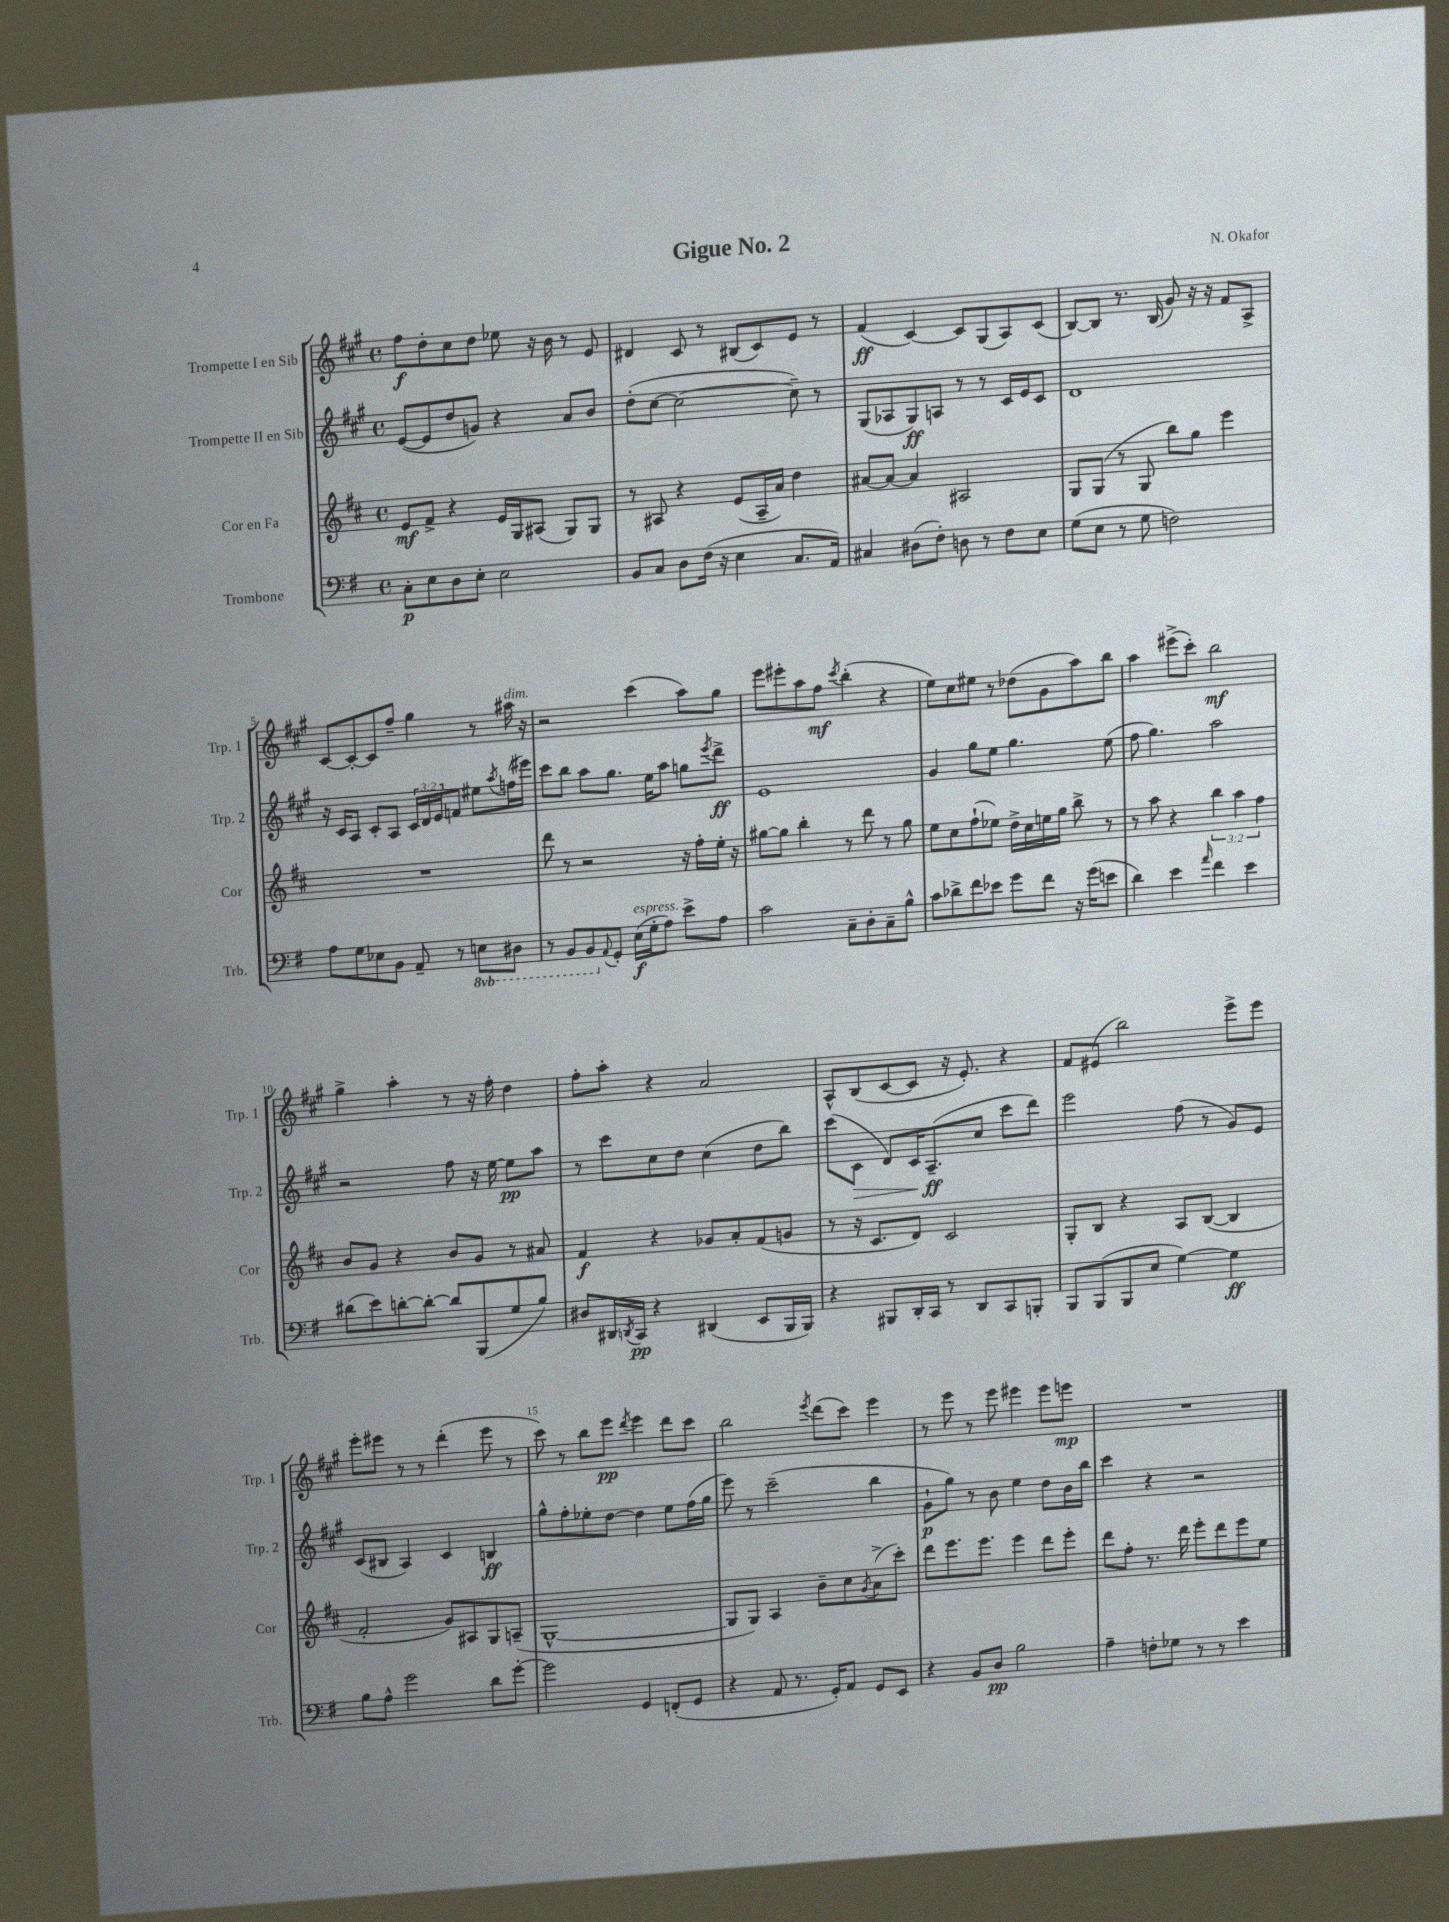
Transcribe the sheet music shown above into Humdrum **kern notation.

**kern	**dynam	**kern	**dynam	**kern	**dynam	**kern	**dynam
*part4	*part4	*part3	*part3	*part2	*part2	*part1	*part1
*staff4	*staff4	*staff3	*staff3	*staff2	*staff2	*staff1	*staff1
*I"Trombone	*	*I"Cor en Fa	*	*I"Trompette II en Sib	*	*I"Trompette I en Sib	*
*I'Trb.	*	*I'Cor	*	*I'Trp. 2	*	*I'Trp. 1	*
*clefF4	*	*clefG2	*	*clefG2	*	*clefG2	*
*k[f#]	*	*k[f#c#]	*	*k[f#c#g#]	*	*k[f#c#g#]	*
*M4/4	*	*M4/4	*	*M4/4	*	*M4/4	*
*met(c)	*	*met(c)	*	*met(c)	*	*met(c)	*
=1	=1	=1	=1	=1	=1	=1	=1
8C'\L	p	8e/L	mf	([8e/L	.	8ff#\L	f
8E\	.	8f#^/J	.	8e/]	.	8dd'\	.
8D\	.	4r	.	8dd/	.	8cc#\	.
8E'\J	.	.	.	8gn/J)	.	8dd\J	.
2E\	.	16e/LL	.	4r	.	8ee-X\	.
.	.	16G/J	.	.	.	.	.
.	.	(8A#X/J	.	.	.	16r	.
.	.	.	.	.	.	16b\	.
.	.	8G/L)	.	8a/L	.	8r	.
.	.	8G/J	.	8b/J	.	8e/	.
=2	=2	=2	=2	=2	=2	=2	=2
8BB/L	.	8r	.	(8dd'\L	.	4d#X/	.
8C/J	.	8A#X/	.	[8cc#\J	.	.	.
8D\L	.	4r	.	2cc#\_	.	8c#/	.
(16F#\Jk	.	.	.	.	.	8r	.
16r	.	.	.	.	.	.	.
4E\	.	(8e/L	.	.	.	(8B#X/L	.
.	.	16A#~/L	.	.	.	8c#/)	.
.	.	16a/JJ)	.	.	.	.	.
8.C/L	.	4dd\	.	8cc#~\])	.	8e/J	.
.	.	.	.	8r	.	8r	.
16AA/Jk)	.	.	.	.	.	.	.
=3	=3	=3	=3	=3	=3	=3	=3
4C#X/	.	[8a#X/L	.	(8G#/L	.	(4f#/	ff
.	.	8a#/J_	.	8A-X/	.	.	.
(8D#X\L	.	4a#/]	.	8G#/)	ff	[4c#/)	.
8F#'\J)	.	.	.	8An/J	.	.	.
8Dn\	.	2A#X/	.	8r	.	8c#/L]	.
8r	.	.	.	8r	.	(8G#/	.
8F#\L	.	.	.	16c#/LL	.	8A/)	.
.	.	.	.	16e/J	.	.	.
8E\J	.	.	.	8c#/J	.	(8c#/J	.
=4	=4	=4	=4	=4	=4	=4	=4
(8G\L	.	8G/L	.	1d	.	[8B/L)	.
8E\J	.	(8G/J	.	.	.	8B/J]	.
8r	.	8r	.	.	.	8.r	.
8G\	.	8G/	.	.	.	.	.
.	.	.	.	.	.	(16B/	.
2Fn\)	.	8bb\L)	.	.	.	8g#/)	.
.	.	8gg\J	.	.	.	16r	.
.	.	.	.	.	.	16r	.
.	.	4eee\	.	.	.	8f#/L	.
.	.	.	.	.	.	8A^/J	.
!!LO:LB:g=z
=5	=5	=5	=5	=5	=5	=5	=5
8A\L	.	1r	.	16r	.	[8c#/L	.
.	.	.	.	16c#/KL	.	.	.
8G\	.	.	.	8A/J	.	8c#'/_	.
8E-X\	.	.	.	8c#'/L	.	8c#/]	.
8BB\J	.	.	.	8A/J	.	8ff#~/J	.
8AA~/	.	.	.	24c#/LL	.	4gg#\	.
.	.	.	.	24d/	.	.	.
.	.	.	.	24e/J	.	.	.
8r	.	.	.	8fn/J	.	.	.
*8ba	*	*	*	*	*	*	*
8EEn\L	.	.	.	8ee#X\L	.	8r	.
.	.	.	.	8qaa/	.	.	.
!	!	!	!	!	!	!LO:TX:a:i:t=dim.	!
8DD#X\J	.	.	.	(16ffn\L	.	16aa#X\	.
.	.	.	.	16eee#X\JJ)	.	16r	.
=6	=6	=6	=6	=6	=6	=6	=6
8r	.	8ddd\	.	8ccc#\L	.	2r	.
8BBB/L	.	8r	.	8bb\J	.	.	.
8BBB/	.	2r	.	8aa\L	.	.	.
*X8ba	*	*	*	*	*	*	*
8qqAA/	.	.	.	.	.	.	.
8GG'/J	.	.	.	8.gg#\J	.	.	.
!LO:TX:a:i:t=espress.	!	!	!	!	!	!	!
(16E\LL	f	.	.	.	.	(4ccc#\	.
16G'\J	.	.	.	16ee\KL	.	.	.
8A\J)	.	.	.	8aa\J	.	.	.
8e^\L	.	16r	.	8ggn\L	.	8aa\L)	.
.	.	16ff#'\LL	.	.	.	.	.
.	.	.	.	8qeee/	.	.	.
8A\J	.	16ee'\JJ	.	8ddd^\J	ff	8gg#\J	.
.	.	16r	.	.	.	.	.
=7	=7	=7	=7	=7	=7	=7	=7
2c\	.	[8gg#X\L	.	1e	.	8eee\L	.
.	.	8gg#\J]	.	.	.	8eee#X'\	.
.	.	4bb'\	.	.	.	8aa\	.
.	.	.	.	.	.	8ff#\J	mf
.	.	.	.	.	.	8qccc#/	.
8C~\L	.	8r	.	.	.	(4bb'\	.
8D'\	.	8ddd\	.	.	.	.	.
8C~\	.	8r	.	.	.	4r	.
8B^^\J	.	8gg#\	.	.	.	.	.
=8	=8	=8	=8	=8	=8	=8	=8
8c\L	.	8ee\L	.	4g#/	.	8ee\L)	.
8d-X^\	.	8cc#\	.	.	.	8cc#\	.
8f#\	.	(8ff#`\	.	8gg#\L	.	8ee#X\J	.
8e-X\J	.	8ee-X\J)	.	8ee\J	.	8r	.
8g\L	.	16dd^\LL	.	4.gg#\	.	(8dd-X\L	.
.	.	16cc#\	.	.	.	.	.
8f#\J	.	16een\	.	.	.	8g#\	.
.	.	16gg\JJ	.	.	.	.	.
16r	.	8bb^\	.	.	.	8aa\)	.
(16g\KL	.	.	.	.	.	.	.
8en\J	.	8r	.	(8ee\	.	8bb\J	.
=9	=9	=9	=9	=9	=9	=9	=9
4d\)	.	8r	.	8ff#\	.	4aa\	.
.	.	8aa\	.	4.gg#\)	.	.	.
4e\	.	4r	.	.	.	(8eee#X^\L	.
.	.	.	.	.	.	8ccc#'\J)	.
16qqa/	.	.	.	.	.	.	.
4f#\	.	6bb\	.	2aa\	.	2bb\	mf
.	.	6aa\	.	.	.	.	.
4e\	.	.	.	.	.	.	.
.	.	6ff#\	.	.	.	.	.
!!LO:LB:g=z
=10	=10	=10	=10	=10	=10	=10	=10
(8d#X\L	.	8b/L	.	2r	.	4gg#^\	.
8e\)	.	8g/J	.	.	.	.	.
[8dn'\	.	4r	.	.	.	4aa'\	.
8d'\J_	.	.	.	.	.	.	.
8d/L]	.	8b/L	.	8ff#\	.	8r	.
(8BBB/	.	8g/J	.	16r	.	16r	.
.	.	.	.	[16ee\	.	16ff#'\	.
8G/	.	8r	.	8ee\L]	pp	4dd\	.
8B/J)	.	8a#X/	.	8aa\J	.	.	.
=11	=11	=11	=11	=11	=11	=11	=11
8D#X/L	.	4f#/	f	8r	.	8ff#'\L	.
16DD#X/L	.	.	.	8ccc#\L	.	8aa'\J	.
8qDDn/	.	.	.	.	.	.	.
16CC/JJ	pp	.	.	.	.	.	.
4r	.	4r	.	8cc#\	.	4r	.
.	.	.	.	8dd\J	.	.	.
(4DD#X/	.	8g-X/L	.	(4cc#\	.	2a/	.
.	.	8a'/	.	.	.	.	.
8EE/L	.	(8f#/	.	8dd\L	.	.	.
16BBB/L	.	8gn/J	.	8bb\J)	.	.	.
16BBB/JJ)	.	.	.	.	.	.	.
=12	=12	=12	=12	=12	=12	=12	=12
4r	.	8r	.	(8ccc#\L	.	8A^^/L	.
!	!	!	!	!	!LO:HP:b	!	!
.	.	16r	.	8c#\J	>	(8B/	.
.	.	8.c#/L	.	.	.	.	.
8BBB#X/L	.	.	.	8d/L)	.	[8c#/	.
16DD'/L	.	8d/J)	.	16c#/K	.	8c#/J]	.
16CC/JJ	.	.	.	(8.A~/	ff	.	.
8r	.	2c#/	.	.	.	16r	.
.	.	.	.	.	.	8.e'/)	.
8DD/L	.	.	.	8cc#/J	]	.	.
8CC/	.	.	.	8ccc#\L	.	4r	.
8BBBn'/J	.	.	.	8ddd\J)	.	.	.
=13	=13	=13	=13	=13	=13	=13	=13
8BBB/L	.	8G'/L	.	2eee\	.	8f#/L	.
(8BBB/	.	8B/J	.	.	.	(8e#X/J	.
8BBB/	.	4r	.	.	.	2bb\)	.
8E/J	.	.	.	.	.	.	.
[4G\)	.	8A/L	.	(8ff#\	.	.	.
.	.	([8B/J	.	8r	.	.	.
4G\]	ff	4B/]	.	8g#/L)	.	8eee^\L	.
.	.	.	.	8e/J	.	8eee\J	.
!!LO:LB:g=z
=14	=14	=14	=14	=14	=14	=14	=14
8B\L	.	2f#'/	.	(8c#/L	.	8eee'\L	.
8A^^\J	.	.	.	8B#X/J	.	8eee#X\J	.
2g\	.	.	.	4A/)	.	8r	.
.	.	.	.	.	.	8r	.
.	.	8g/L)	.	4c#/	.	(4ddd'\	.
.	.	8A#X/	.	.	.	.	.
8d\L	.	8G/	.	4Bn/	ff	8eee#\	.
[8g'\J	.	(8An~/J	.	.	.	8r	.
=15	=15	=15	=15	=15	=15	=15	=15
2g\]	.	[1G^^	.	8gg#^^\L	.	8ccc#\)	.
.	.	.	.	8ff#'\	.	8r	.
.	.	.	.	8ee-X'\	.	8bb\L	.
.	.	.	.	[8dd\J	.	8eee\J	pp
.	.	.	.	.	.	8qddd/	.
4GG/	.	.	.	4dd\]	.	4eee\	.
(8FFn'/L	.	.	.	8ee-\L	.	8ddd\L	.
8GG/J	.	.	.	(16ff#\L	.	8ccc#\J	.
.	.	.	.	16gg#\JJ	.	.	.
=16	=16	=16	=16	=16	=16	=16	=16
4r	.	8G/L]	.	8eee\)	.	2bb\	.
.	.	8G/J)	.	8r	.	.	.
8AA/	.	4A/	.	(2ccc#~\	.	.	.
8.r	.	.	.	.	.	.	.
.	.	.	.	.	.	8qeee/	.
.	.	8b~\L	.	.	.	(8ddd\L	.
16GG'/KL)	.	.	.	.	.	.	.
8AA/J	.	8cc#\	.	.	.	8ccc#\J)	.
.	.	8qg/	.	.	.	.	.
8GG/L	.	(8a^\	.	4bb\	.	4eee\	.
8EE/J	.	8ccc#'\J)	.	.	.	.	.
=17	=17	=17	=17	=17	=17	=17	=17
4r	.	8ddd\L	.	8g#`\L	p	8r	.
.	.	8.eee\	.	8gg#\J)	.	8eee\	.
8BB/L	.	.	.	8r	.	8r	.
.	.	8.eee\J	.	.	.	.	.
8D/J	pp	.	.	8b\	.	8eee\	.
2B\	.	4eee\	.	4ee\	.	4eee#X\	.
.	.	8ddd\L	.	8dd\L	.	8eee#\L	.
.	.	8eee'\J	.	16b\L	.	8eeen\J	mp
.	.	.	.	16bb\JJ	.	.	.
=18	=18	=18	=18	=18	=18	=18	=18
4A~\	.	8ddd\L	.	4ccc#\	.	1r	.
.	.	8ff#'\J	.	.	.	.	.
8Fn'\L	.	8.r	.	4r	.	.	.
8G-X\J	.	.	.	.	.	.	.
.	.	16ddd\	.	.	.	.	.
8r	.	8eee'\L	.	2r	.	.	.
8r	.	8ddd\	.	.	.	.	.
4e\	.	8eee\	.	.	.	.	.
.	.	8ee\J	.	.	.	.	.
==	==	==	==	==	==	==	==
*-	*-	*-	*-	*-	*-	*-	*-
